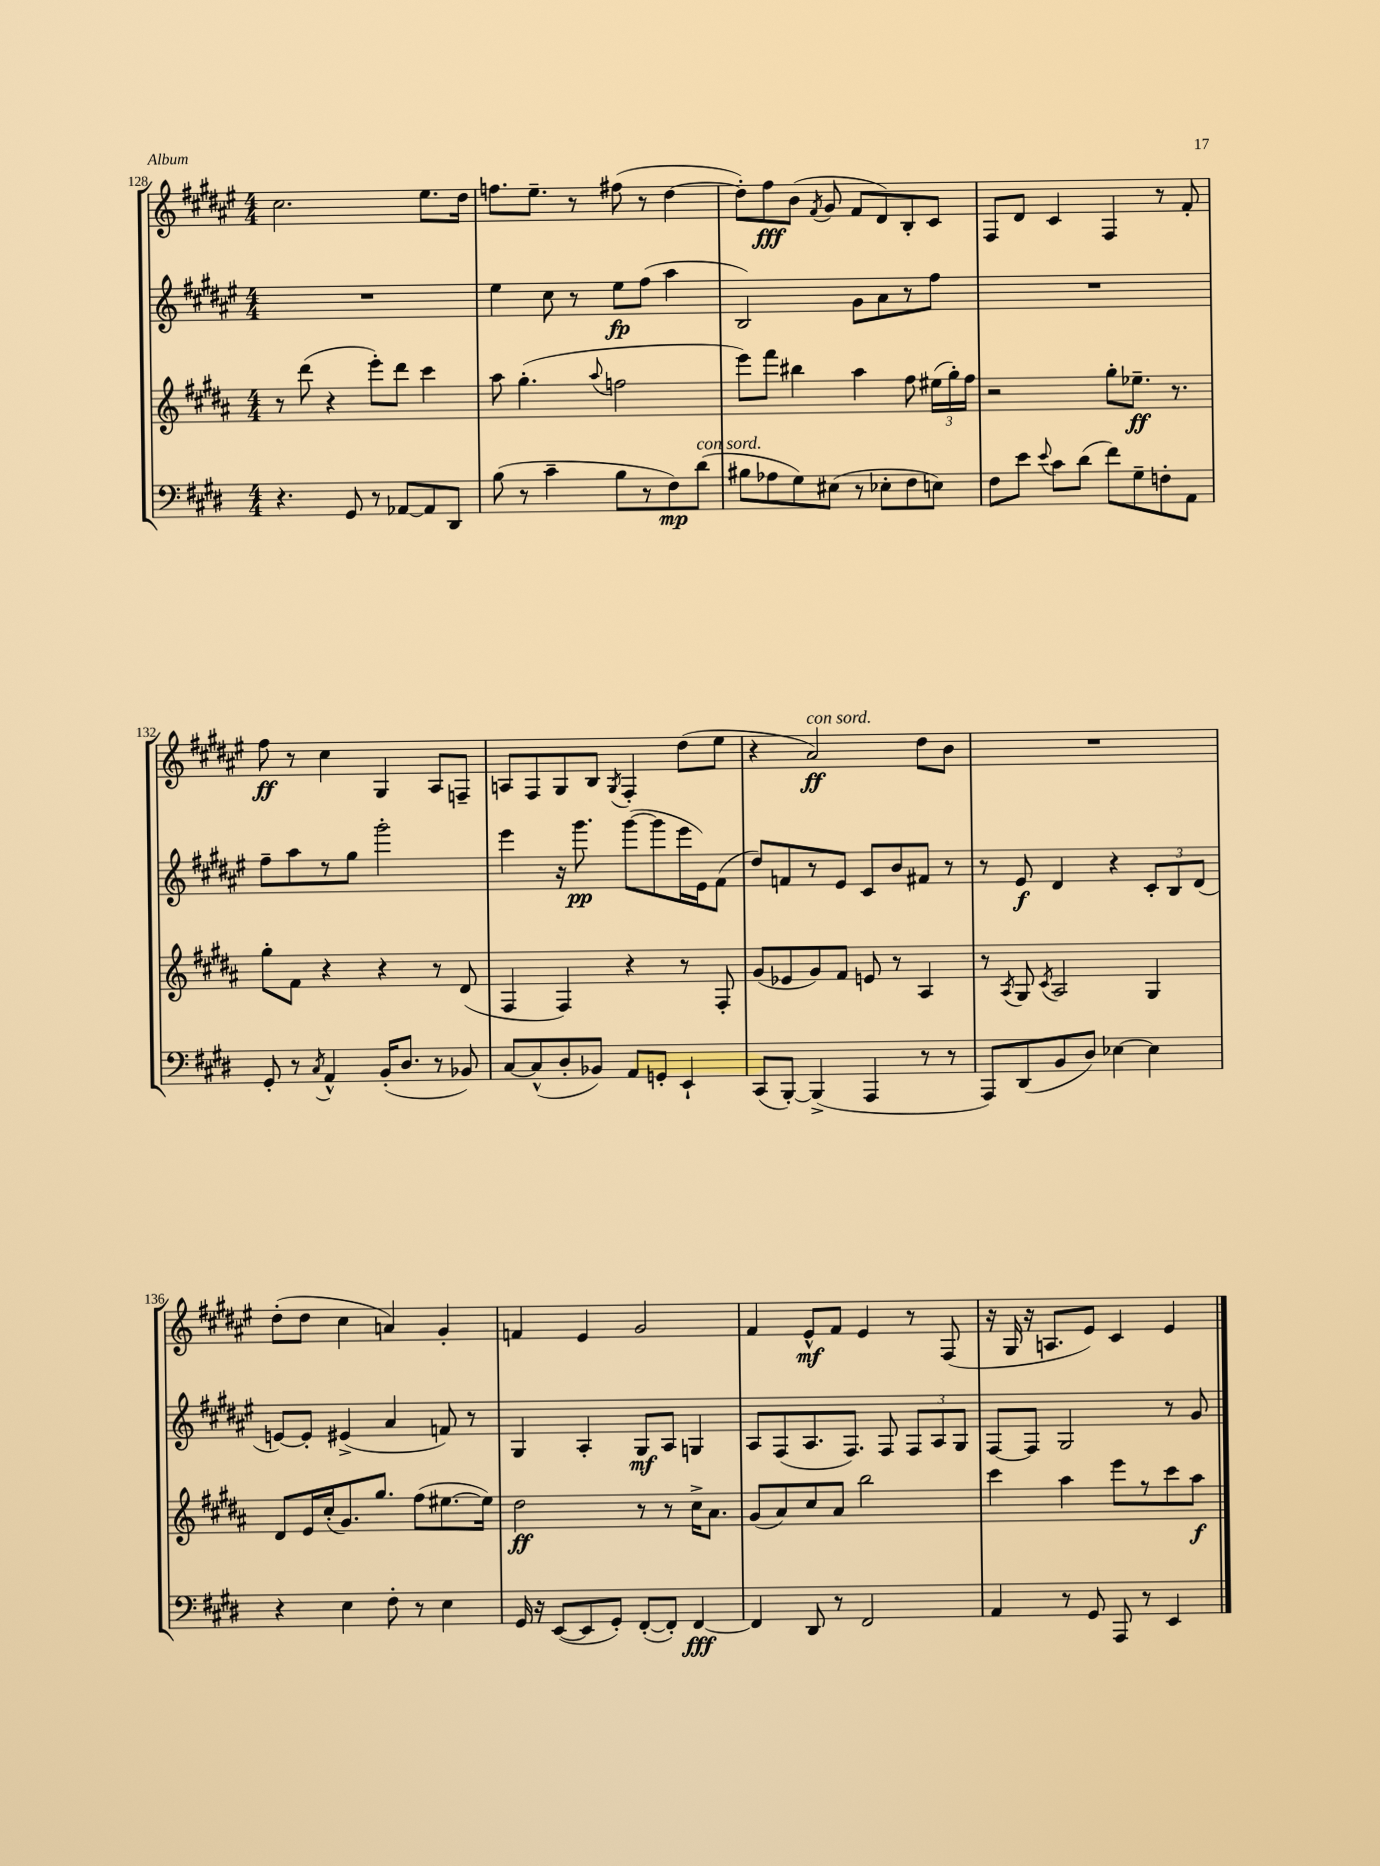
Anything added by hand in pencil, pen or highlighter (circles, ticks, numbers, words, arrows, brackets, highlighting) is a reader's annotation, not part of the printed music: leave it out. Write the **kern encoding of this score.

**kern	**kern	**kern	**kern
*staff4	*staff3	*staff2	*staff1
*clefF4	*clefG2	*clefG2	*clefG2
*k[f#c#g#d#]	*k[f#c#g#d#a#]	*k[f#c#g#d#a#e#]	*k[f#c#g#d#a#e#]
*M4/4	*M4/4	*M4/4	*M4/4
4.r	8r	1r	2.cc#
.	(8ddd#	.	.
.	4r	.	.
8GG#	.	.	.
8r	8eee')	.	.
[8AA-	8ddd#	.	.
8AA-]	4ccc#	.	8.ee#
8DD#	.	.	.
.	.	.	16dd#
=	=	=	=
(8B	8aa#	4ee#	8.ff
8r	(4.gg#'	.	.
.	.	.	8.ee#~
4c#~	.	8cc#	.
.	.	8r	8r
.	8qqaa#	.	.
8B	2ff	8ee#	(8ff#
8r	.	(8ff#	8r
8F#)	.	4aa#	[4dd#
(8d#	.	.	.
=	=	=	=
8B#	8eee)	2B)	8dd#'])
8A-	8fff#	.	8ff#
8G#)	4bb#	.	(8b
.	.	.	8qf#
(8E#	.	.	8g#
8r	4aa#	8g#	8f#
8E-'	.	8a#	8d#)
8F#	8ff#	8r	8B'
8E)	(24ee#	8ff#	8c#
.	24gg#')	.	.
.	24ff#	.	.
=	=	=	=
8F#	2r	1r	8F#
8e	.	.	8d#
8qqe	.	.	.
8c#	.	.	4c#
(8d#	.	.	.
8f#)	8gg#'	.	4F#
8G#~	8.ee-~	.	.
8F'	.	.	8r
.	8.r	.	.
8AA	.	.	8f#'
=	=	=	=
8GG#'	8gg#'	8ff#~	8ff#
8r	8f#	8aa#	8r
8qC#	.	.	.
4AA^^	4r	8r	4cc#
.	.	8gg#	.
(16BB'	4r	2ggg#'	4G#
8.D#	.	.	.
8r	8r	.	8A#
8BB-)	(8d#	.	8F~
=	=	=	=
[8C#	4F#	4eee#	8A
(8C#^^]	.	.	8F#
8D#'	4F#)	16r	8G#
.	.	8.ggg#	.
8BB-)	.	.	8B
.	.	.	8qG#
8AA	4r	([8ggg#	4F#'
8GG'	.	8ggg#]	.
4EE`	8r	16eee#	(8dd#
.	.	16e#)	.
.	8F#'	(8f#	8ee#
=	=	=	=
(8CC#	(8g#	8dd#)	4r
[8BBB')	8e-	8f	.
(4BBB^]	8g#)	8r	2a#)
.	8f#	8e#	.
4AAA	8e	8c#	.
.	8r	8b	.
8r	4A#	8f#	8dd#
8r	.	8r	8b
=	=	=	=
8AAA)	8r	8r	1r
.	8qA#	.	.
(8DD#	8G#	8e#	.
.	8qc#	.	.
8BB	2A#	4d#	.
8D#)	.	.	.
[4E-	.	4r	.
4E-]	4G#	12c#'	.
.	.	12B	.
.	.	(12d#	.
=	=	=	=
4r	8d#	[8e)	(8dd#'
.	16e	8e']	8dd#
.	(16cc#'	.	.
4E	8.g#)	(4e#^	4cc#
.	8.gg#	.	.
8F#'	.	4a#	4a)
8r	(8ff#	.	.
4E	[8.ee#	8f)	4g#'
.	.	8r	.
.	16ee#])	.	.
=	=	=	=
16GG#	2dd#	4G#	4f
16r	.	.	.
([8EE	.	.	.
8EE]	.	4A#'	4e#
8GG#')	.	.	.
([8FF#'	8r	8G#	2g#
8FF#'])	8r	8A#	.
[4FF#	16cc#^	4G	.
.	8.a#	.	.
=	=	=	=
4FF#]	(8g#	8A#	4f#
.	8a#)	(8F#	.
8DD#	8cc#	8.A#	8e#^^
8r	8a#	.	8f#
.	.	8.F#)	.
2FF#	2bb	.	4e#
.	.	8F#	.
.	.	12F#	8r
.	.	12A#	.
.	.	.	(8F#
.	.	12G#	.
=	=	=	=
4AA	4ccc#	[8F#	16r
.	.	.	16G#
.	.	8F#]	16r
.	.	.	8.A
8r	4aa#	2G#	.
8GG#	.	.	8e#)
8AAA	8eee	.	4c#
8r	8r	.	.
4EE	8ccc#	8r	4e#
.	8aa#	8g#	.
==	==	==	==
*-	*-	*-	*-
